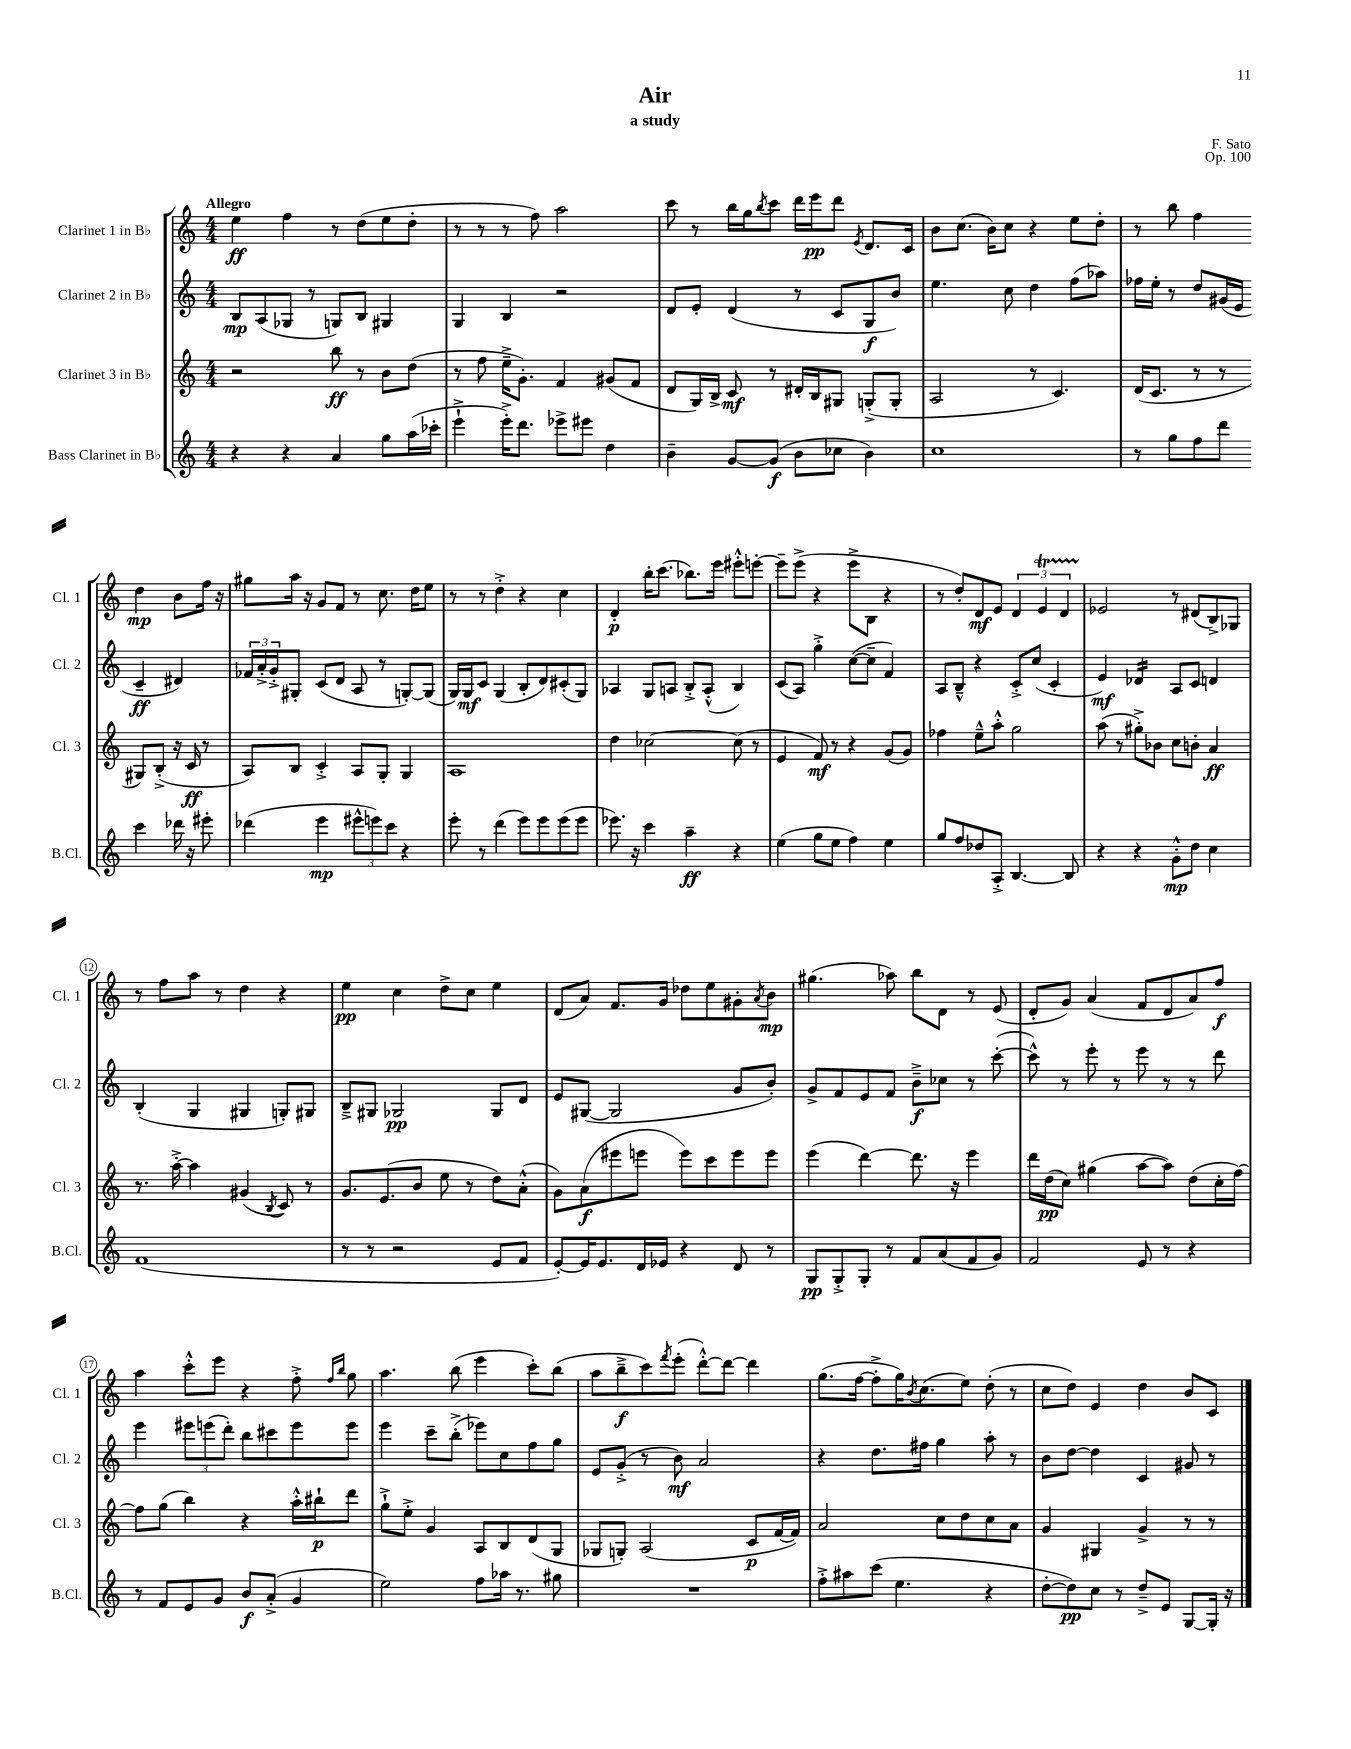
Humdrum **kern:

**kern	**kern	**kern	**kern
*staff4	*staff3	*staff2	*staff1
*clefG2	*clefG2	*clefG2	*clefG2
*k[]	*k[]	*k[]	*k[]
*M4/4	*M4/4	*M4/4	*M4/4
4r	2r	8B	4ee
.	.	(8A	.
4r	.	8G-	4ff
.	.	8r	.
4a	8bb	8G)	8r
.	8r	8B	(8dd
8gg	8b	4G#	8ee
(16aa	(8dd	.	8dd'
16ccc-'	.	.	.
=	=	=	=
4eee`^	8r	4G	8r
.	8ff	.	8r
16eee'^)	16ee~^	4B	8r
8.ddd	8.g')	.	.
.	.	.	8ff)
8eee-^	4f	2r	2aa
8eee#	.	.	.
4dd	(8g#	.	.
.	8f	.	.
=	=	=	=
4b~	8d	8d	8ccc
.	16G)	8e'	8r
.	16B^	.	.
[8g	8c	(4d	16bb
.	.	.	16gg
.	.	.	8qbb
(8g]	8r	.	8ccc
8b	16d#'	8r	16ddd
.	16B	.	16eee
8cc-	8G#	8c	8ddd
.	.	.	8qe
4b)	(8G'^	8G	8.d
.	8G'	8b)	.
.	.	.	16c
=	=	=	=
1cc	2A	4.ee	8b
.	.	.	(8.cc
.	.	.	16b)
.	.	8cc	8cc
.	8r	4dd	4r
.	4.c)	.	.
.	.	(8ff	8ee
.	.	8aa-)	8dd'
=	=	=	=
8r	(16d	16ff-	8r
.	8.c	16ee'	.
8gg	.	8r	8bb
8ff	8r	8dd	4ff
8ddd	8r	(16g#	.
.	.	16e	.
4ccc	8G#)	4c~	4dd
.	(8B'^	.	.
16ddd-	16r	4d#)	8b
16r	16c	.	.
8eee#'	8r	.	16ff
.	.	.	16r
=	=	=	=
(4ddd-	8A)	24f-	8gg#
.	.	24a'^	.
.	.	24g'^	.
.	8B	8G#'	16aa
.	.	.	16r
4eee	4c'^	(8c	8g
.	.	8d	8f
12eee#^^	8A	8A	8r
12eee)	.	.	.
.	8G'	8r	8.cc
12ccc	.	.	.
4r	4G	[8G')	.
.	.	.	16dd
.	.	(8G]	8ee
=	=	=	=
8eee'	1A	16G)	8r
.	.	16G	.
8r	.	8c	8r
(4ddd	.	(4G	4dd'^
8eee)	.	8B'	4r
8eee	.	8d)	.
(8eee	.	(8c#'	4cc
8eee	.	8G)	.
=	=	=	=
8.eee-)	4dd	4A-	4d'
16r	.	.	.
4ccc	[2cc-	8G	16bb'
.	.	.	(8.ccc
.	.	8A	.
4aa~	.	8B'^	8.bb-)
.	.	(8A'^^	.
.	.	.	16eee
4r	(8cc-]	4B)	8eee#'^^
.	8r	.	[8eee'
=	=	=	=
(4ee	4e	(8c	8eee~]
.	.	8A)	(8eee^
8gg	8f)	4gg'^	4r
8ee	8r	.	.
4ff)	4r	([8cc	8eee^
.	.	8cc~]	8B
4ee	(8g	4f)	4r
.	8g)	.	.
=	=	=	=
8gg	4ff-	8A	8r
8ff	.	8B~^^	8dd')
8dd-	8ee~^^	4r	8d
8A'^	8aa'^^	.	8e
[4.B	2gg	8c'^	6d
.	.	(8cc	.
.	.	.	6e
.	.	4c'	.
.	.	.	6d
8B]	.	.	.
=	=	=	=
4r	(8aa	4e)	2e-
.	8r	.	.
4r	8gg#'^)	4d-	.
.	8b-	.	.
8g'^^	8cc	8A	8r
8dd	8b'	8c	(8d#
4cc	4a	4d	8B^)
.	.	.	8G-
=	=	=	=
(1f	8.r	(4B'	8r
.	.	.	8ff
.	[16aa'^	.	.
.	4aa]	4G	8aa
.	.	.	8r
.	(4g#	4G#	4dd
.	8qB	.	.
.	8c)	8G')	4r
.	8r	8G#	.
=	=	=	=
8r	8.g	8B~^	4ee
8r	.	8G#	.
.	(8.e	.	.
2r	.	2G-	4cc
.	8b	.	.
.	8ee	.	8dd^
.	8r	.	8cc
8e	8dd)	8G-	4ee
8f	(8a'^^	8d	.
=	=	=	=
[8e')	8g)	8e	(8d
16e]	(8a	([8G#	8a)
8.e	.	.	.
.	8eee#	2G#]	8.f
16d	8eee	.	.
16e-	.	.	16g
4r	8eee)	.	8dd-
.	8ccc	.	8ee
8d	8eee	8g	8g#'
.	.	.	8qa
8r	8eee	8b')	8b
=	=	=	=
8G	(4eee	8g^	(4.gg#
8G'^	.	8f	.
8G'	[4ddd)	8e	.
8r	.	8f	8aa-)
8f	8.ddd]	8b~^	8bb
(8a	.	8cc-	8d
.	16r	.	.
8f	4eee	8r	8r
8g)	.	([8ccc'	(8e
=	=	=	=
2f	16ddd	8ccc^^])	8d'
.	(16dd	.	.
.	8cc)	8r	8g)
.	(4gg#	8eee'	(4a
.	.	8r	.
8e	[8aa	8eee	8f
8r	8aa])	8r	8d
4r	(8dd	8r	8a)
.	16cc'	8ddd	8ff
.	[16ff)	.	.
=	=	=	=
8r	8ff]	4eee	4aa
8f	(8gg	.	.
8e	4bb)	12eee#	8ccc'^^
.	.	(12eee	.
8g	.	.	8eee
.	.	12ddd')	.
8b	4r	8bb	4r
(8a'^	.	8ccc#	.
4g	16aa'^^	8eee	8ff'^
.	16bb#`	.	.
.	.	.	16qqff
.	.	.	16qqbb
.	8ddd	8eee	8gg
=	=	=	=
2ee)	8gg`^	4eee	4.aa
.	8ee'^	.	.
.	4g	8ccc~	.
.	.	(8bb'^	(8bb
8ff	8A	8eee-)	4eee
16aa-	8B	8cc	.
8.r	.	.	.
.	(8d	8ff	8ccc')
8gg#	8G	8gg	(8bb
=	=	=	=
1r	8G-	8e	8aa
.	8G')	(8g'^	8bb~^
.	(2A	8r	8ccc)
.	.	.	8qfff
.	.	8b)	(8eee'
.	.	2a	[8ddd'^^)
.	.	.	8ddd_
.	8c	.	4ddd]
.	[16f	.	.
.	16f])	.	.
=	=	=	=
8ff'^	2a	4r	(8.gg
8aa#	.	.	.
.	.	.	[16ff
(8ccc	.	8.dd	8ff'^]
4.ee	.	.	16gg)
.	.	.	8qb
.	.	16ff#	(8.cc
.	8cc	4gg	.
.	8dd	.	8ee)
4r	8cc	8aa'	(8dd'
.	8a	8r	8r
=	=	=	=
[8dd'	4g	8b	8cc
8dd])	.	[8dd	8dd)
8cc	4G#	4dd]	4e
8r	.	.	.
8dd~^	4g^	4c	4dd
8e	.	.	.
[8G	8r	8g#	8b
16G']	8r	8r	8c
16r	.	.	.
==	==	==	==
*-	*-	*-	*-
